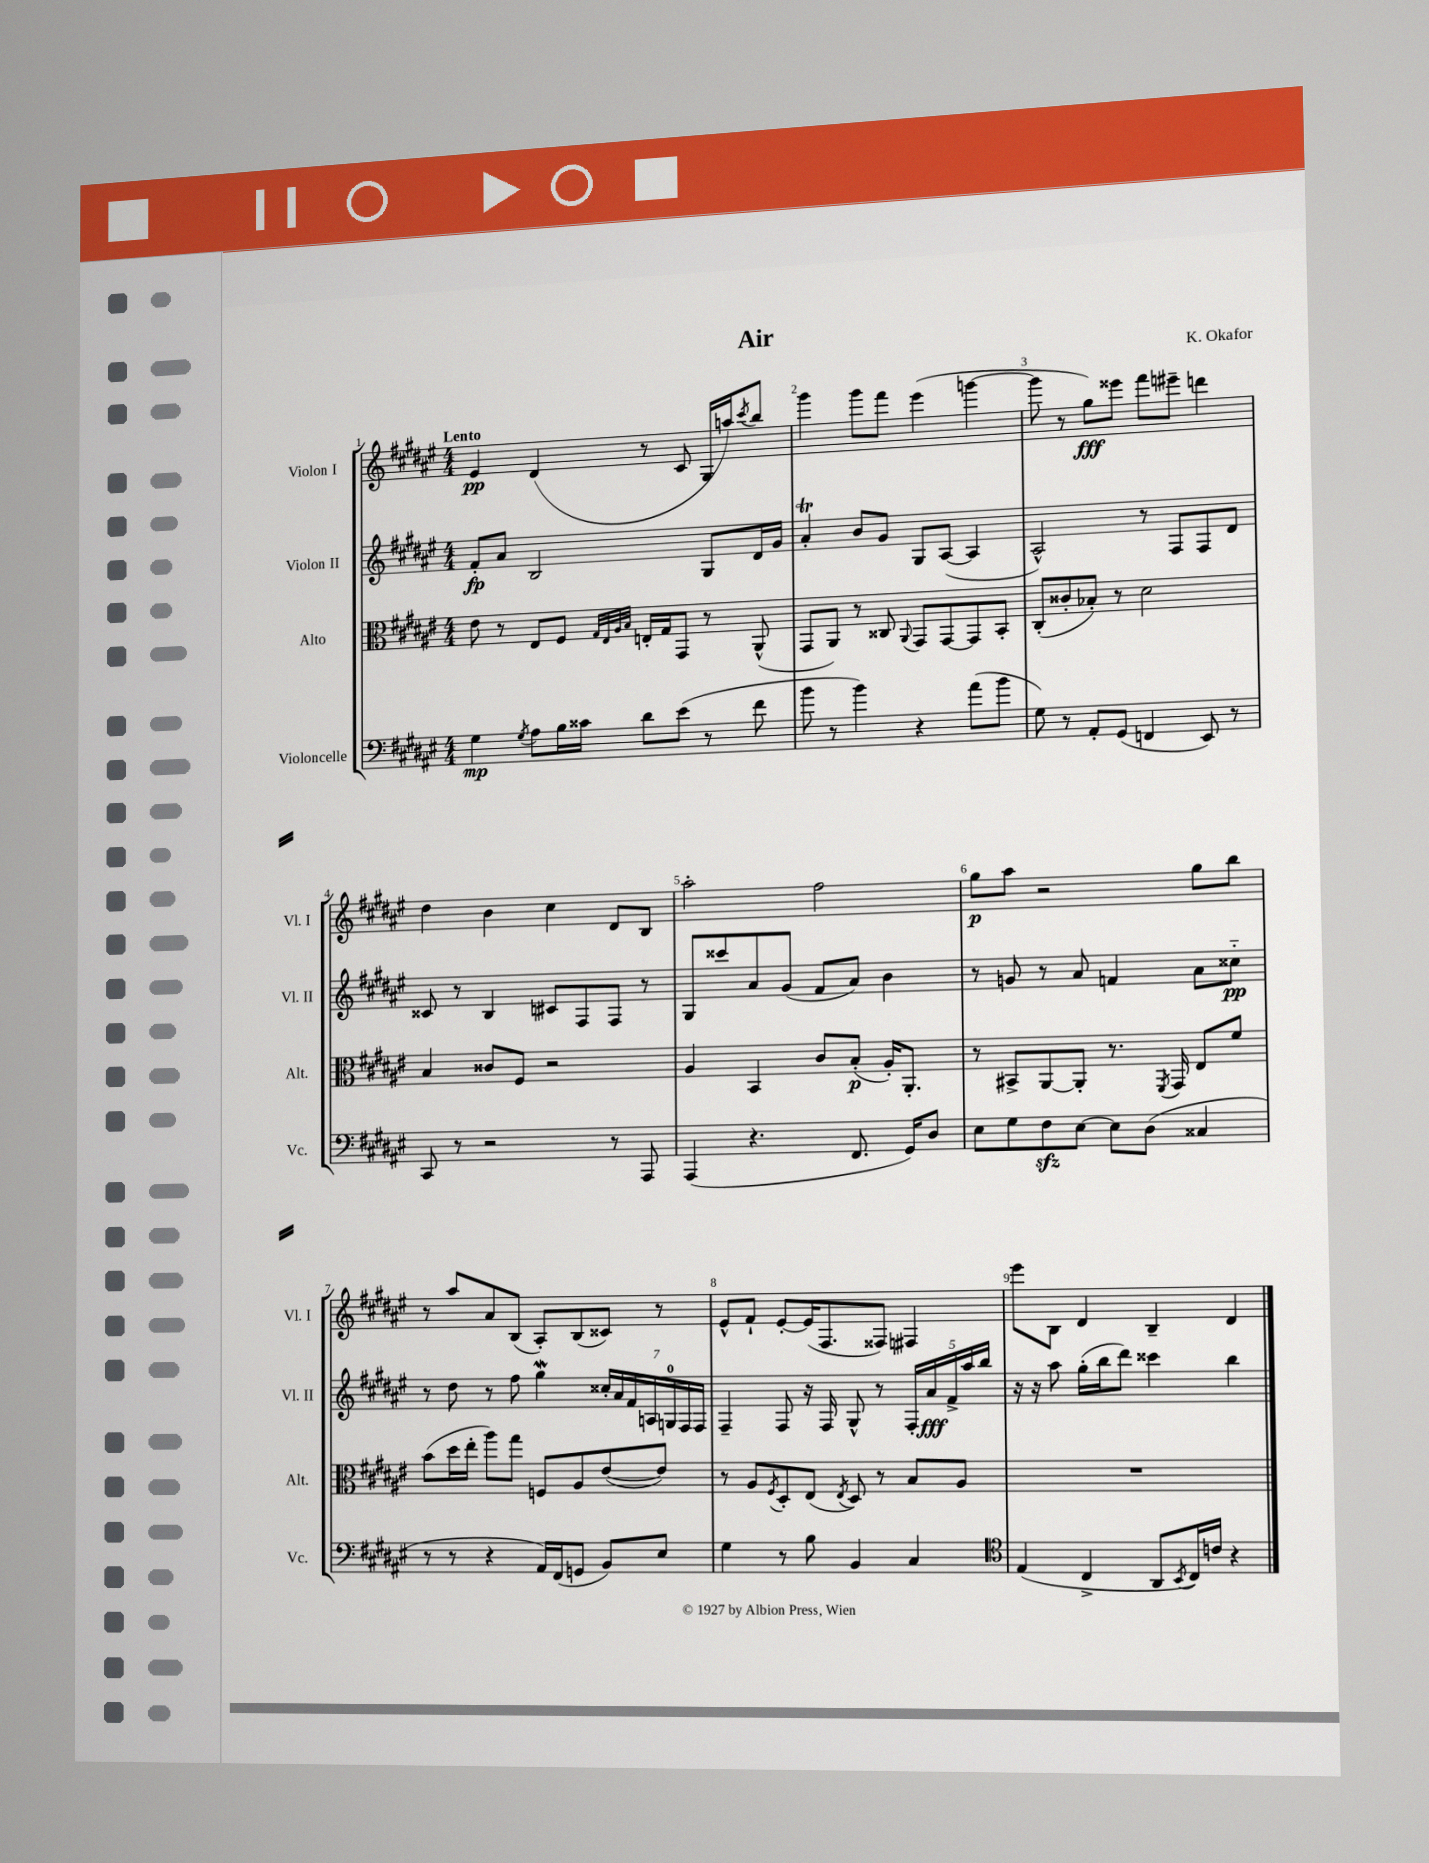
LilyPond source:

\header { title = "Air" composer = "K. Okafor" }
<<
\new StaffGroup <<
\new Staff = "s0" \with { instrumentName = "Violon I" shortInstrumentName = "Vl. I" } {
    \clef treble \key fis \major \numericTimeSignature \time 4/4 \tempo "Lento"
    eis'4\pp dis'4( r8 cis'8 gis16 a''16) \acciaccatura { cis'''8 } b''8 |
    gis'''4 gis'''8 fis'''8 eis'''4( g'''4~ |
    g'''8 r8 gis''8\fff) eisis'''8 fis'''8 eis'''8-- d'''4 |
    dis''4 b'4 cis''4 dis'8 b8 |
    ais''2-. fis''2 |
    gis''8\p ais''8 r2 gis''8 b''8 |
    r8 ais''8 ais'8 b8( ais8-.) b8( cisis'8) r8 |
    eis'8-^ fis'8-! eis'8~-. eis'16( fis8. fisis8) fis4 |
    eis'''8 b8 dis'4 b4-- dis'4 \bar "|." |
}
\new Staff = "s1" \with { instrumentName = "Violon II" shortInstrumentName = "Vl. II" } {
    \clef treble \key fis \major \numericTimeSignature \time 4/4
    fis'8-.\fp ais'8 b2 gis8 dis'16 gis'16 |
    ais'4-.\trill b'8 gis'8 gis8 ais8~( ais4 |
    ais2-^) r8 fis8 fis8 dis'8 |
    cisis'8 r8 b4 cis'8 fis8 fis8 r8 |
    gis8 cisis'''8 ais'8 gis'8( fis'8 ais'8) b'4 |
    r8 g'8 r8 ais'8 f'4 ais'8 cisis''8-_\pp |
    r8 dis''8 r8 fis''8 gis''4\mordent \tuplet 7/4 { cisis''16-. ais'16 fis'16 a16 g16-0 fis16 fis16 } |
    fis4-- fis8 r16 fis16 gis8-^ r8 \tuplet 5/4 { fis16-. ais'16\fff fis'16-> ais''16 b''16 } |
    r16 r16 ais''8 gis''16-.( b''16 dis'''8) cisis'''4 b''4 \bar "|." |
}
\new Staff = "s2" \with { instrumentName = "Alto" shortInstrumentName = "Alt." } {
    \clef alto \key fis \major \numericTimeSignature \time 4/4
    eis'8 r8 eis8 fis8 \grace { gis32 eis32 ais32 b32 } e16-. gis16 gis,8 r8 ais,8-^( |
    gis,8 ais,8) r8 cisis8 \appoggiatura { ais,8 } gis,8 gis,8~ gis,8 b,8-. |
    cis8-.( cisis'8-. bes8-.) r8 dis'2 |
    b4 cisis'8 fis8 r2 |
    ais4 b,4 cis'8 b8-.\p( ais16-.) ais,8.-. |
    r8 bis,8-> ais,8~ ais,8-. r8. \acciaccatura { fis,8 } gis,16 eis8 fis'8 |
    b'8( dis''16 eis''16-. ais''8) gis''8 f8 ais8 eis'8~( eis'8) |
    r8 ais8 \acciaccatura { fis8 } dis8-. eis8( \acciaccatura { eis8 } dis8) r8 b8 ais8 |
    R1 \bar "|." |
}
\new Staff = "s3" \with { instrumentName = "Violoncelle" shortInstrumentName = "Vc." } {
    \clef bass \key fis \major \numericTimeSignature \time 4/4
    gis4\mp \acciaccatura { gis8 } ais8 b16 cisis'16 dis'8 eis'8( r8 fis'8 |
    b'8 r8 b'4) r4 ais'8( b'8 |
    gis8) r8 ais,8-. gis,8( f,4 eis,8) r8 |
    cis,8 r8 r2 r8 ais,,8 |
    ais,,4( r4. fis,8. gis,16) dis8 |
    eis8 gis8 fis8\sfz eis8~ eis8 dis8( cisis4 |
    r8 r8 r4 ais,16) fis,16( g,8 b,8) eis8 |
    gis4 r8 b8 b,4 cis4 |
    \clef tenor eis4( cis4-> ais,8 \acciaccatura { b,8 } cis16) c'16 r4 \bar "|." |
}
>>
>>
\layout { \context { \Score \override BarNumber.break-visibility = ##(#f #t #t) barNumberVisibility = #all-bar-numbers-visible } }
